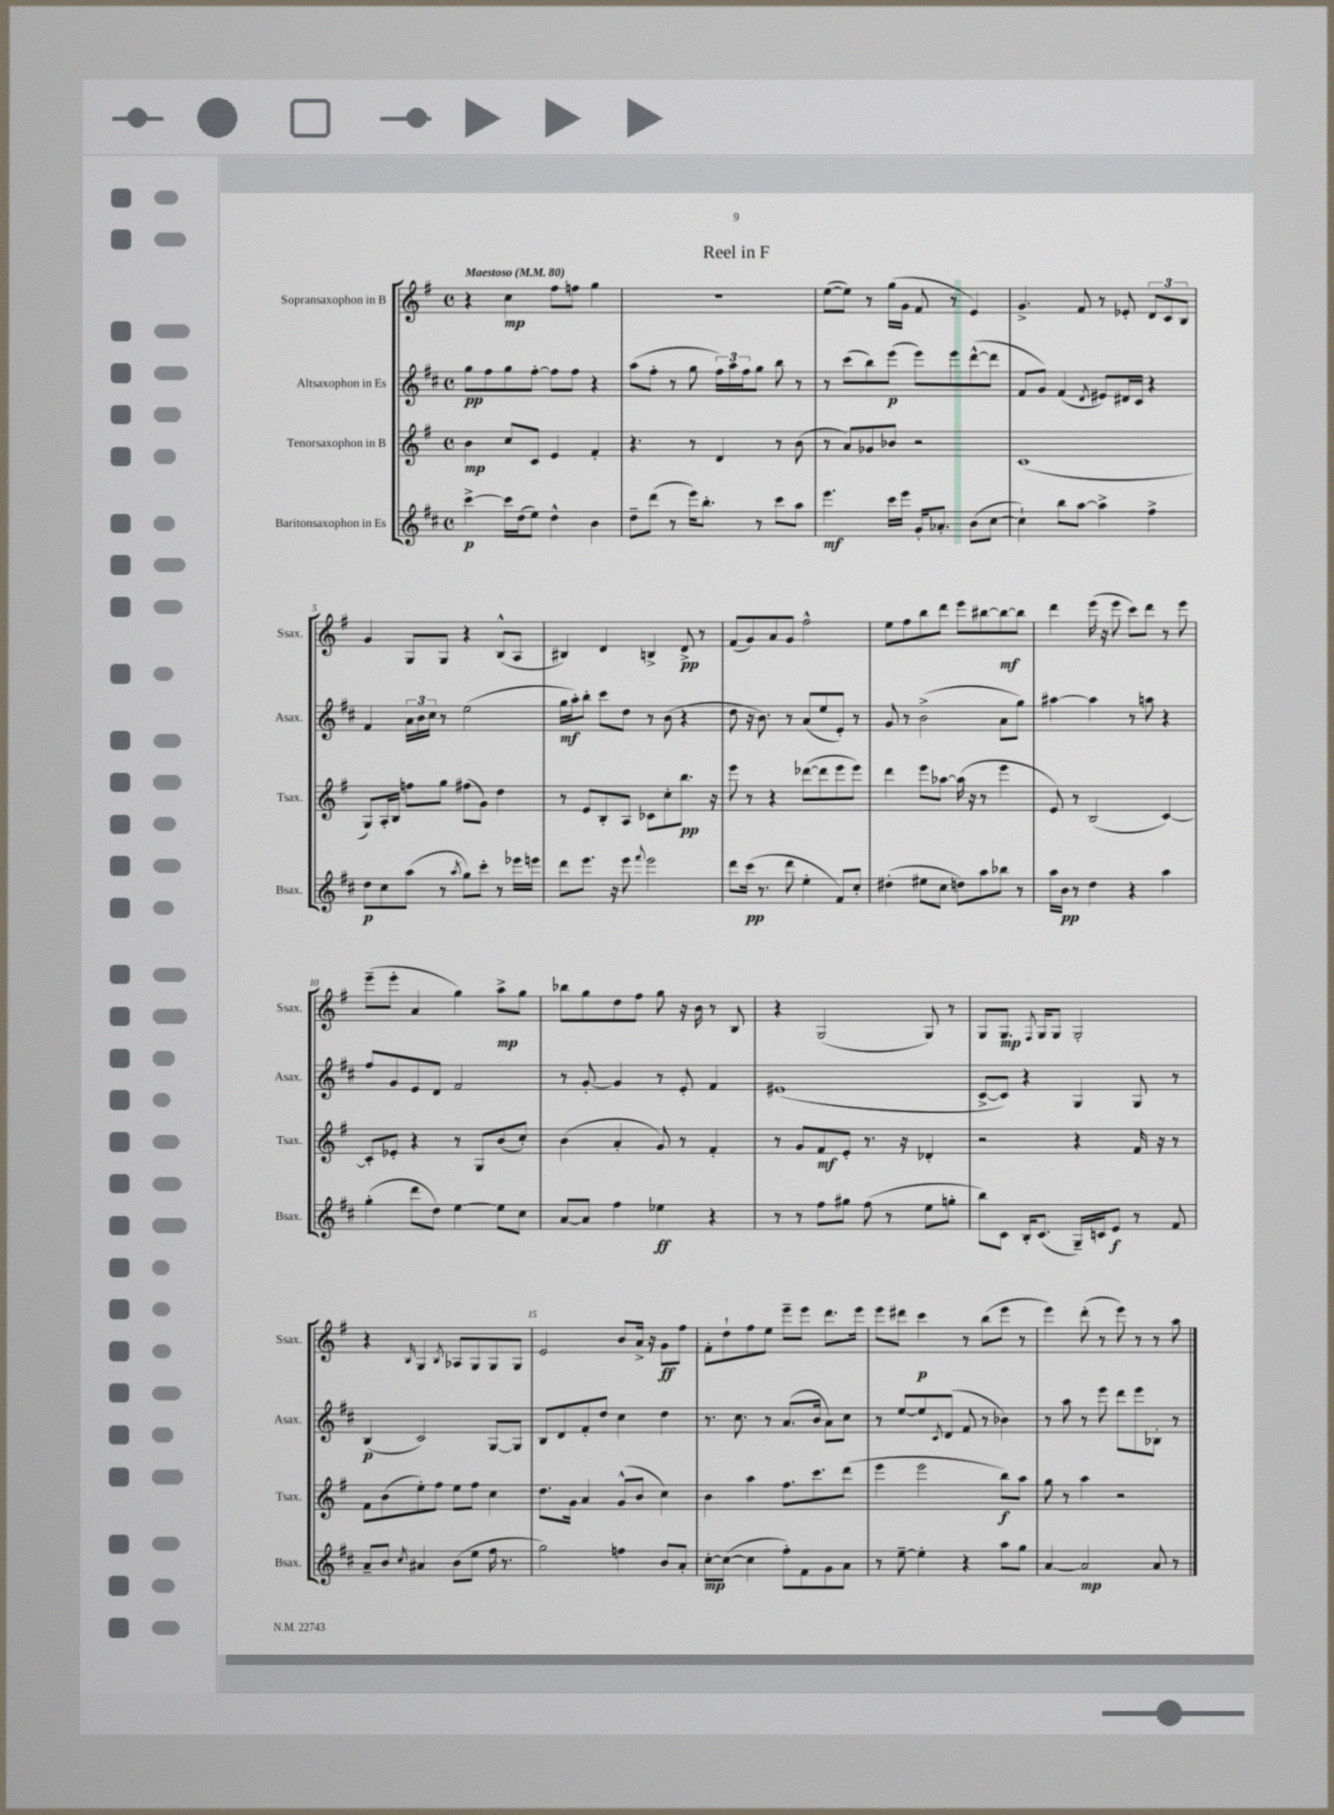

**kern	**kern	**kern	**kern
*staff4	*staff3	*staff2	*staff1
*clefG2	*clefG2	*clefG2	*clefG2
*k[f#c#]	*k[f#]	*k[f#c#]	*k[f#]
*M4/4	*M4/4	*M4/4	*M4/4
*met(c)	*met(c)	*met(c)	*met(c)
*MM80	*MM80	*MM80	*MM80
[4ccc#^\	4b\	8gg\L	4r
.	.	8ff#\	.
16ccc#\]LL	8cc/L	8gg\	4cc\
(16dd\J	.	.	.
8ee\J)	8c/J	[8ff#'\J	.
4dd^^\	4e/	8ff#\]L	8ff#\L
.	.	8ff#\J	8ff\J
4b\	4f#'/	4r	4gg\
=	=	=	=
8dd~\L	4.r	(8aa\L	1r
(8ddd\J	.	8ff#'\J	.
8r	.	8r	.
16eee\LK)	8r	8gg\	.
8.bb'\J	.	.	.
.	4d/	24ff#\LL)	.
.	.	24aa\	.
.	.	24ff#\J	.
8r	.	8gg\J	.
8ccc#\L	8r	8bb\	.
8aa\J	(8b\	8r	.
=	=	=	=
4.eee\	8r	8r	([8ee\L
.	8a/L)	(8ccc#\L	8ee\]J)
.	8g-/	8bb\)	8r
16ccc#\LL	8b-/J	(8eee\J	(16gg\LL
16eee\JJ	.	.	16g\JJ
16g'/LK	2r	8eee\L)	8f#/
8.a-'/J	.	.	.
.	.	8eee\	8r
(8b\L	.	([8ddd^^\	4e/)
[8cc#\J	.	8ddd\]J	.
=	=	=	=
4cc#`\])	(1c	8f#/L	4.g^/
.	.	8g/J)	.
8bb\L	.	(4f#/	.
[8aa\J	.	.	8f#/
.	.	8qd/	.
4aa^\]	.	8e#/L)	8r
.	.	16d#/L	8e-'/
.	.	16c#/JJ	.
4ff#^\	.	4r	12d/L
.	.	.	12c/
.	.	.	12B/J
=	=	=	=
8dd\L	8G/L)	4f#/	4g/
8cc#\	16A'/L	.	.
.	16B/JJ	.	.
(8aa\J	8ff\L	24a\LL	8G/L
.	.	24b\	.
.	.	24cc#\JJ	.
8r	8gg\J	8r	8G/J
8qaa/	.	.	.
8gg\L)	(8ff#\L	(2ee\	4r
8ccc#'\J	8g\J)	.	.
8r	4dd\	.	(8B^^/L
16eee-\LL	.	.	8A/J
16eee\JJ	.	.	.
=	=	=	=
8ddd\L	8r	16gg\LL	4B#/)
.	.	16aa'\J)	.
8.eee\J	8e/L	8bb'\J	.
.	8B'/	8ccc#\L	4d/
16r	.	.	.
8eee\	8A/J	8dd\J	.
8qqfff#/	.	.	.
2eee\	8c-\L	8r	4B^/
.	8cc'\	(8b\	.
.	8.bb\J	4r	8d^/
.	.	.	8r
.	16r	.	.
=	=	=	=
8ddd\L	8eee\	8dd\	(8f#/L
(16ccc#\Jk	8r	16r	8g/)
8.r	.	8.b\)	.
.	4r	.	8a/
8ddd\	.	8r	8g/J
4ee'\	([8ddd-\L	(8a/L	2ff#^^\
.	8ddd-\]	8ee/	.
8f#/L)	8eee\	8e'/J)	.
8cc#'/J	8eee\J)	8r	.
=	=	=	=
(4dd#'\	4ddd\	8g/	8ee\L
.	.	8r	8ff#\
8ee#\L	8eee\L	(2b^\	8bb\
8cc#\J	[8aa-\J	.	8ddd\J
8dd\L)	(16aa-\]	.	8eee\L
.	16r	.	.
8aa\	8r	.	[8bb#\
8bb-\J	4eee\	8a\L	8bb#\_
8r	.	8gg\J)	8bb#\]J
=	=	=	=
16aa\LL	8e/)	[4aa#\	4ddd\
16b\JJ	.	.	.
8r	8r	.	.
4dd\	(2B/	4aa#\]	(16eee\
.	.	.	16r
.	.	.	8eee\
4r	.	8r	8ccc\L)
.	.	8aa\	8ddd\J
4aa\	[4c/)	4r	8r
.	.	.	8eee\
=	=	=	=
(4gg'\	8c'/]L	8ff#/L	(8eee~\L
.	8e-'/J	8g/	8eee'\J
8ddd\L	4r	8e/	4a/
8dd\J)	.	8d/J	.
[4ee\	8r	2f#/	4gg\)
.	8G/L	.	.
8ee\]L	(8b/	.	8aa^\L
8cc#\J	8cc'/J)	.	8gg\J
=	=	=	=
[8a/L	(4b\	8r	8bb-\L
8a/]J	.	[8g'/	8gg\
4ff#\	4a'/	4g/]	8dd\
.	.	.	8ff#\J
4ee-\	8g/)	8r	8gg\
.	8r	8e'/	16r
.	.	.	16b\
4r	4f#'/	4f#/	8r
.	.	.	8B/
=	=	=	=
8r	8r	(1e#	4r
8r	8g/L	.	.
8ff#\L	8f#/	.	(2G/
8gg#\J	8e'/J	.	.
(8ff#\	8.r	.	.
8r	.	.	.
.	16r	.	.
8ee\L	4d-'/	.	8G/)
8gg'\J	.	.	8r
=	=	=	=
8bb\L)	2r	[8c#^/L	8G/L
8c#\J	.	8c#/]J)	8.G/J
16B'/LK	.	4r	.
.	.	.	8qF#/
(8.c#/J	.	.	16G/LK
.	.	.	8G/J
16G~/LL)	4r	4G/	2G'/
16c/J	.	.	.
8e/J	.	.	.
8r	16f#/	8G/	.
.	16r	.	.
8f#/	8r	8r	.
=	=	=	=
8a~/L	8f#\L	(4B/	4r
8b/J	(8b\	.	.
8qcc#/	.	.	16qqB/
4a#/	8ee'\)	2c#/)	4G/
.	8ff#\J	.	.
.	.	.	8qB/
(8b\L	8ee\L	.	8A-/L
8ee\J	8ff#\J	.	8G/
16ff#\	4cc\	[8G/L	8G/
8.r	.	.	.
.	.	8G/]J	8G/J
=	=	=	=
2gg\)	8.dd\L	8B/L	2e/
.	.	8d/	.
.	16g\Jk	.	.
.	4a/	8f#'/	.
.	.	8dd/J	.
4ff\	(8g^^/L	4cc#\	8b/L
.	8b/J	.	16a^/Jk
.	.	.	16r
8b/L	4cc\)	4dd\	8g\L
8a'/J	.	.	8ff#\J
=	=	=	=
[8cc#'\L	4b\	8.r	8f#'\L
(8cc#\_J	.	.	8dd`\
.	.	8.cc#\	.
4cc#\]	4aa\	.	8ff#\
.	.	8r	8ee\J
8ff#'\L)	8.ff#\L	(8.a/L	8eee~\L
8f#\	.	.	8eee\J
.	8.ccc\	16b/Jk	.
8g\	.	8a\L)	8.ddd\L
8a\J	(8ddd\J	8cc#\J	.
.	.	.	16eee\Jk
=	=	=	=
8r	4eee\	8r	8eee\L
[8ee~\	.	[8ee/L	8ddd#\J
4ee'\]	2eee\	8ee/]	4ccc\
.	.	8qc#/	.
.	.	(8d/J	.
4r	.	8f#/	8r
.	.	8r	(8bb\L
8aa\L	8bb\L)	4b-\)	8eee\J
8gg\J	8aa\J	.	8r
=	=	=	=
[4a/	8gg\	8r	4eee\)
.	8r	8aa\	.
2a/]	4aa\	8r	(8ddd'\
.	.	8eee\	8r
.	2r	8ddd\L	8eee\)
.	.	8eee\	8r
8a/	.	8B-'\J	8r
8r	.	8r	8aa\
==	==	==	==
*-	*-	*-	*-
